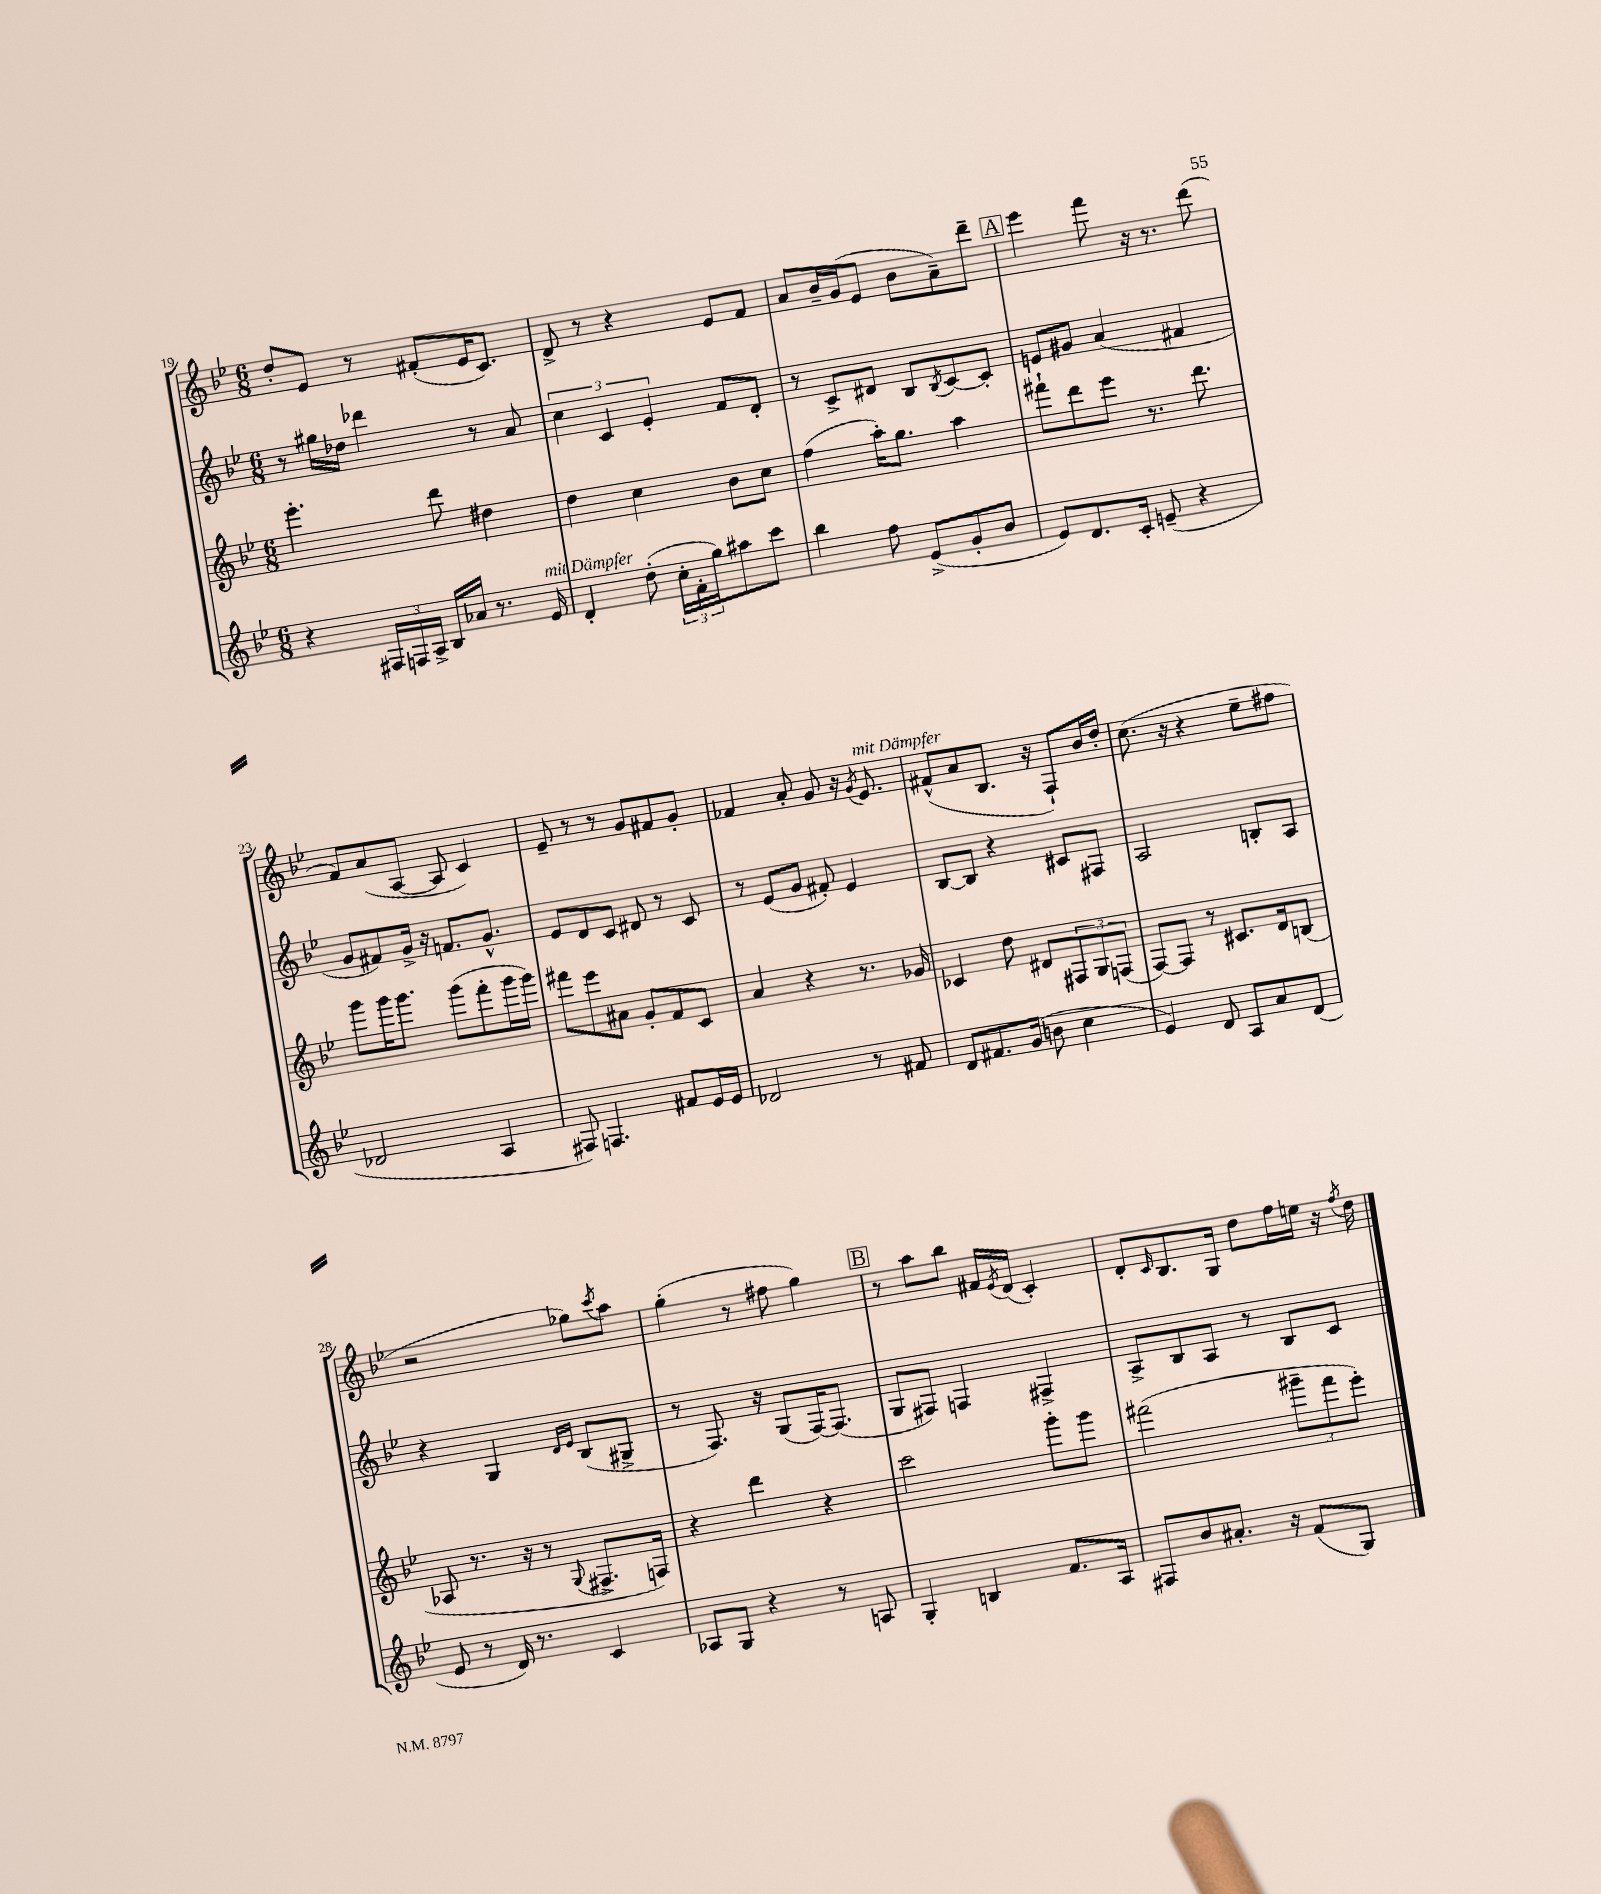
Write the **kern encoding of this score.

**kern	**kern	**kern	**kern
*part4	*part3	*part2	*part1
*staff4	*staff3	*staff2	*staff1
*clefG2	*clefG2	*clefG2	*clefG2
*k[b-e-]	*k[b-e-]	*k[b-e-]	*k[b-e-]
*M6/8	*M6/8	*M6/8	*M6/8
=19	=19	=19	=19
4r	4.eee-'\	8r	8dd'/L
.	.	16gg#X\LL	8e-/J
.	.	16dd-X\JJ	.
24F#X/LL	.	4ddd-X\	8r
24Fn/	.	.	.
24A^/JJ	.	.	.
16B-/LL	8ddd\	.	(8f#X'/L
16a-X/JJ	.	.	.
8.r	4dd#X\	8r	16e-/K
.	.	.	8.c/J)
.	.	8a/	.
!LO:TX:a:i:t=mit Dämpfer	!	!	!
16e-/	.	.	.
=20	=20	=20	=20
4d'/	4dd\	6cc\	8d^/
.	.	.	8r
.	.	6c/	.
(8dd'\	4cc\	.	4r
.	.	6e-'/	.
24cc'\LL	.	.	.
24f'\	.	.	.
24gg\J)	.	.	.
8aa#X\	8b-\L	8f/L	8e-/L
8ccc\J	8cc\J	8d'/J	8f/J
=21	=21	=21	=21
4bb-\	(4ff\	8r	8a/L
.	.	8c^/L	16b-~/L
.	.	.	(16g/J
8ff\	16aa'\KL)	8d#X/J	8e-/J
.	8.gg\J	.	.
(8e-^/L	.	8B-/L	8b-\L
.	.	8qB-/	.
8g'/	4aa\	[8c/	8a~\)
8b-/J	.	8c'/J]	8ddd~\J
!!LO:REH:place=s1:t=A
=22	=22	=22	=22
8e-/L)	8fff#X`\L	8en/L	4eee-\
8.d/	8ddd\	8g#X/J	.
.	8eee-\J	(4a/	8fff\
16c'/Jk	.	.	.
(8en~/	8.r	.	16r
.	.	.	8.r
4r	.	4f#X/	.
.	8.ddd\	.	.
.	.	.	(8ddd\
!!LO:LB:g=z
=23	=23	=23	=23
2d-X/	8ggg\L	8g/L	8f/L)
.	16ggg\K	8f#X/)	(8a/
.	8.ggg\J	.	.
.	.	16g^/Jk	[8A/J
.	.	16r	.
.	(8ggg\L	8.fn/L	8A/]
4A/	8fff'\	.	4c/)
.	.	8.g^^/J	.
.	16ggg\L	.	.
.	16ggg\JJ)	.	.
=24	=24	=24	=24
8F#X/)	8fff#X\L	8e-/L	8e-~/
4.Fn/	8eee-\	8d/	8r
.	8a#X\J	8c/J	8r
.	8g'/L	8d#X/	8g/L
8f#X/L	8f/	8r	8f#X/
16e-/L	8c/J	8c/	8g'/J
16e-/JJ	.	.	.
=25	=25	=25	=25
2d-X/	4a/	8r	4f-X/
.	.	(8e-/L	.
.	4r	8g/J	8a'/
.	.	8f#X'/)	8g/
8r	8.r	4e-/	16r
.	.	.	8qg/
!	!	!	!LO:TX:a:i:t=mit Dämpfer
.	.	.	8.e-/
8f#X/	.	.	.
.	16g-X/	.	.
=26	=26	=26	=26
8d/L	4c-X/	[8B-/L	(8f#X^^/L
8.f#X/	.	8B-/J]	8a/
.	8dd\	4r	8.B-/J
(16g/Jk	.	.	.
8bn\	8d#X/L	.	.
.	.	.	16r
4cc\	12F#X/	8c#X/L	8F`/L)
.	12G/	.	.
.	.	8F#X/J	16b-/L
.	(12Fn/J	.	.
.	.	.	16dd'/JJ
=27	=27	=27	=27
4e-/)	[8F/L)	2A/	(8.cc\
.	8F/J]	.	.
.	.	.	16r
8d/	8r	.	4r
8A/L	8.c#X/L	.	.
8a/	.	8Bn'/L	8ee-~\L
.	16d/k	.	.
(8d/J	(8Bn/J	8A/J	8ff#X\J
!!LO:LB:g=z
=28	=28	=28	=28
8e-/	8A-X/	4r	2r
8r	8.r	.	.
16d/)	.	4G/	.
8.r	16r	.	.
.	8r	.	.
.	.	16qqd/LL	.
.	8qqG/	16qqe-/JJ	.
4c/	8.F#X^/L	(8B-/L	8gg-X\L)
.	.	.	8qccc/
.	.	8G#X^/J	8aa\J
.	16Fn/Jk)	.	.
=29	=29	=29	=29
8A-X/L	4r	8r	(4gg'\
8G/J	.	8.F/)	.
4r	4ddd\	.	8r
.	.	16r	.
.	.	(8G/L	8ff#X\
8r	4r	[16F/K)	4gg\)
.	.	(8.F/J]	.
8An/	.	.	.
!!LO:REH:place=s1:t=B
=30	=30	=30	=30
4G'/	2ccc\	8G/L	8r
.	.	8F#X/J)	8aa\L
4Bn/	.	4Fn/	8bb-\J
.	.	.	16f#X/LL
.	.	.	8qe-/
.	.	.	(16d/JJ
8.f/L	8ggg'\L	4F#X^/	4c'/)
.	8ggg\J	.	.
16A/Jk	.	.	.
=31	=31	=31	=31
8F#X/L	(2fff#X\	8A^/L	8d'/L
.	.	.	16qqc/
8b-/	.	8B-/	8.B-/
8.a#X'/J	.	8A/J	.
.	.	.	16G/Jk
.	.	8r	8dd\L
16r	.	.	.
(8f/L	12ggg#X~\L	8B-/L	16ff\L
.	.	.	16een\JJ
.	12fff#\	.	.
8G/J)	.	8c/J	16r
.	12eee-'\J)	.	.
.	.	.	8qff/
.	.	.	16dd\
==	==	==	==
*-	*-	*-	*-
